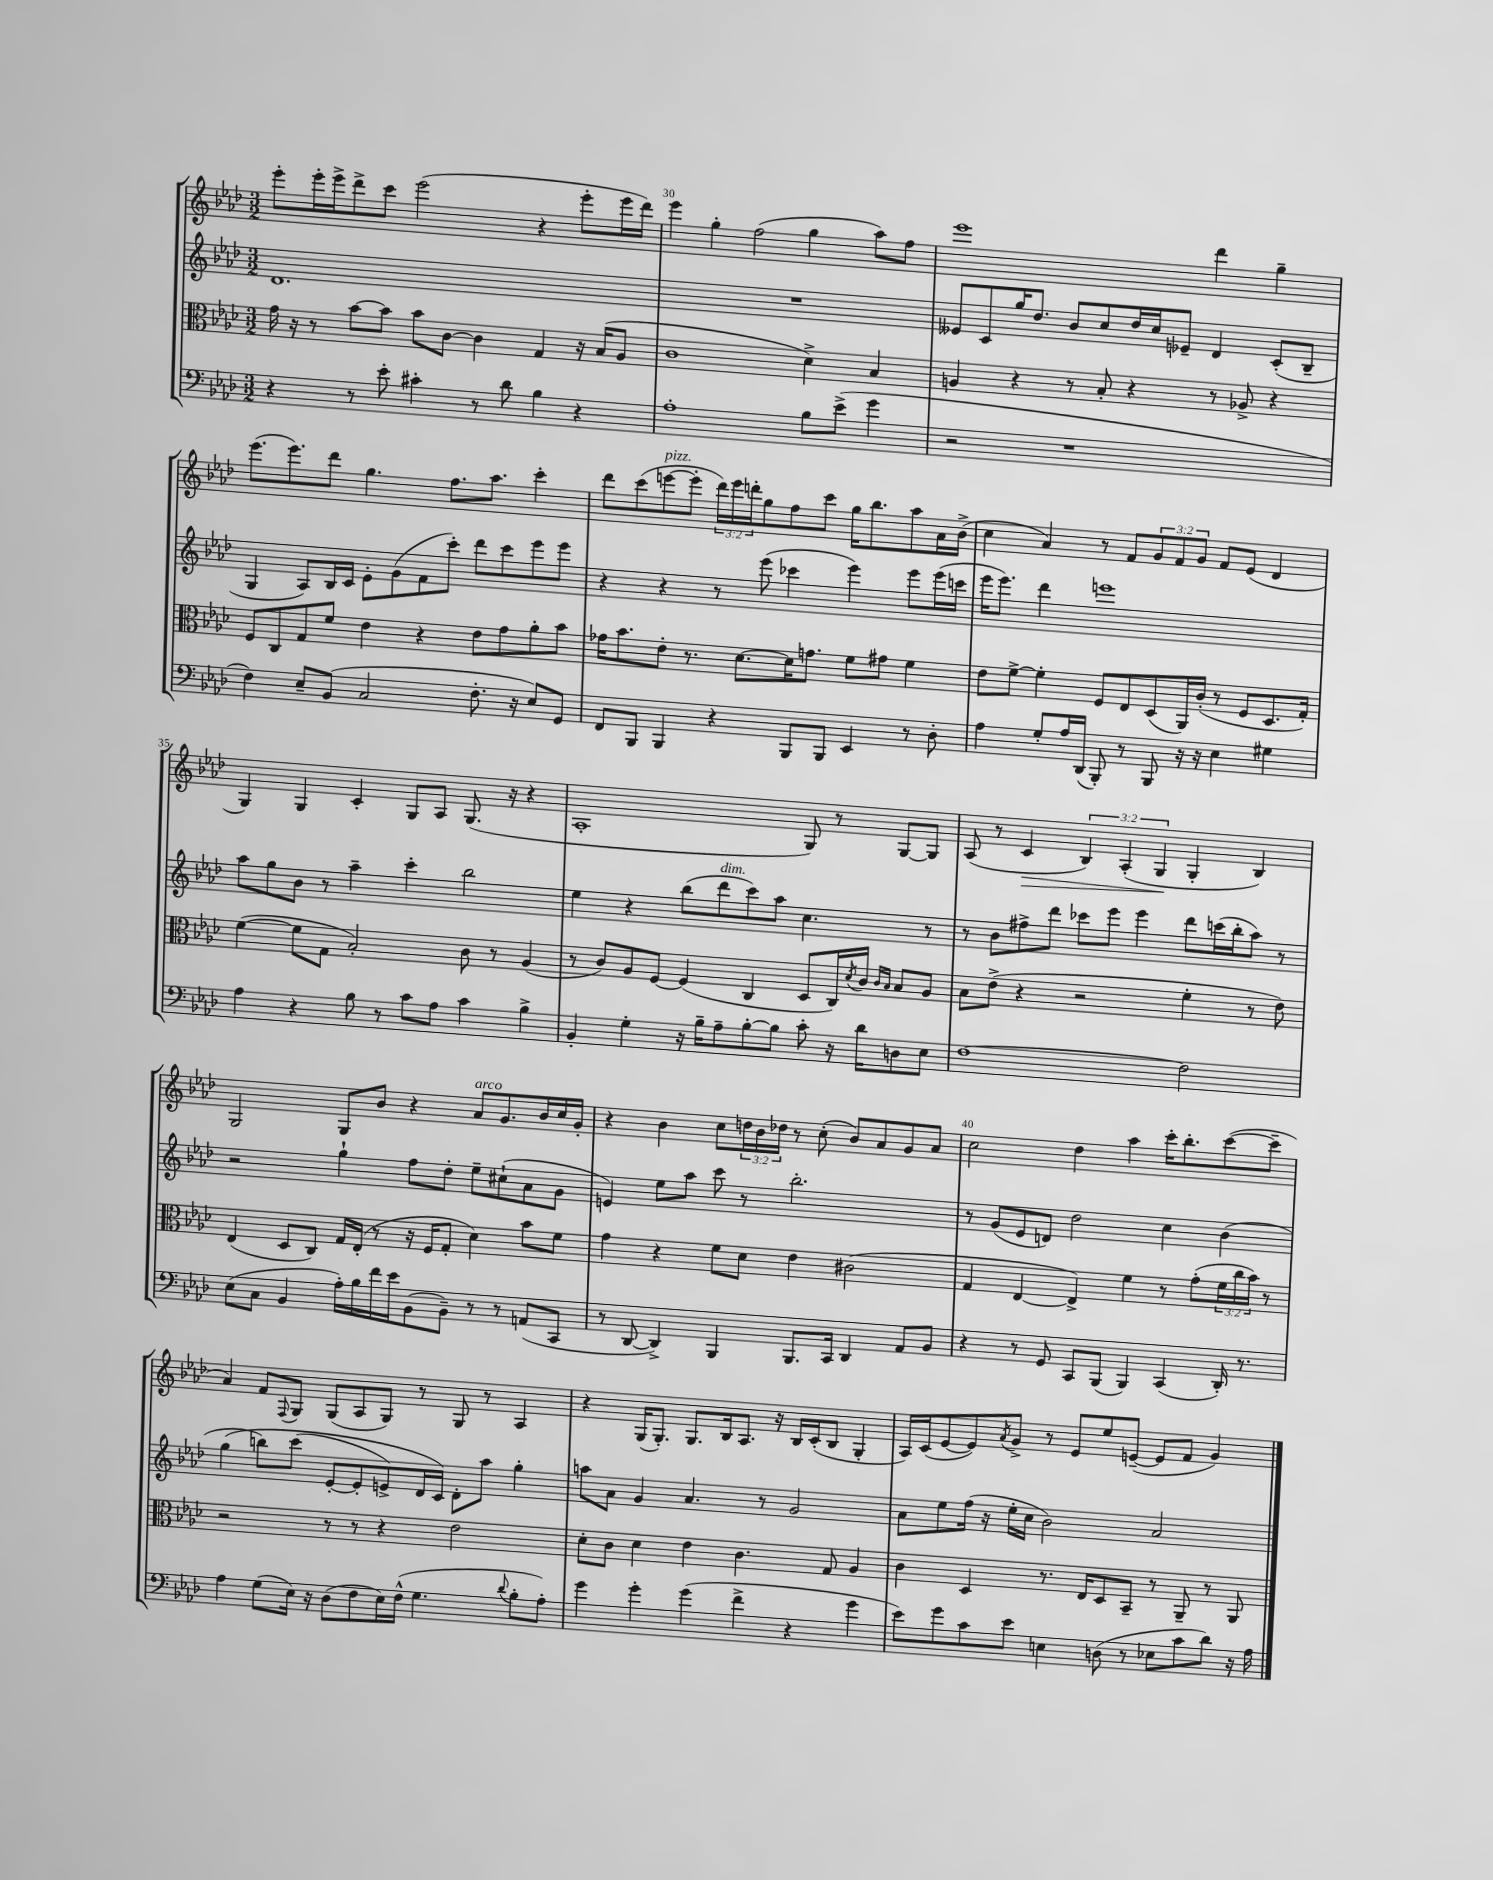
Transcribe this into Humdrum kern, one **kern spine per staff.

**kern	**kern	**kern	**kern	**dynam
*part4	*part3	*part2	*part1	*part1
*staff4	*staff3	*staff2	*staff1	*staff1
*clefF4	*clefC3	*clefG2	*clefG2	*
*k[b-e-a-d-]	*k[b-e-a-d-]	*k[b-e-a-d-]	*k[b-e-a-d-]	*
*M3/2	*M3/2	*M3/2	*M3/2	*
=29	=29	=29	=29	=29
4r	16g\	1.d-	8eee-'\L	.
.	16r	.	.	.
.	8r	.	16eee-'\L	.
.	.	.	16eee-^\J	.
8r	[8b-\L	.	8ddd-^\	.
8e-'\	8b-\J]	.	8ccc\J	.
4c#X'\	8b-\L	.	(2eee-\	.
.	[8c\J	.	.	.
8r	4c\]	.	.	.
8d-\	.	.	.	.
4B-\	4G/	.	4r	.
4r	16r	.	8eee-'\L	.
.	(16B-/KL	.	.	.
.	8A-/J	.	16eee-\L	.
.	.	.	16ddd-\JJ)	.
=30	=30	=30	=30	=30
1A-'	1c	1.r	4eee-\	.
.	.	.	4gg'\	.
.	.	.	(2ff\	.
8B-\L	4d-^\)	.	4gg\	.
(8e-^\J	.	.	.	.
4g\	4B-/	.	8aa-\L)	.
.	.	.	8ff\J	.
=31	=31	=31	=31	=31
2r	4An/	8e--X/L	1eee-	.
.	.	8c/	.	.
.	4r	16gg/K	.	.
.	.	8.dd-/J	.	.
1r	8r	8b-/L	.	.
.	8B-'/	8cc/	.	.
.	4r	16dd-/L	.	.
.	.	16cc/J	.	.
.	.	8e-X~/J	.	.
.	8r	4d-/	4ddd-\	.
.	8A-X^/	.	.	.
.	4r	(8c'/L	4gg~\	.
.	.	8B-~/J	.	.
!!LO:LB:g=z
=32	=32	=32	=32	=32
4F\)	8F/L	4G/	(8.eee-\L	.
.	8C/	.	.	.
.	.	.	8.eee-\)	.
8E-~/L	8G/	8A-/L)	.	.
(8BB-/J	8f/J	16B-/L	8ddd-\J	.
.	.	16c/JJ	.	.
2C/	4e-\	8e-'\L	4.gg\	.
.	.	(8g\	.	.
.	4r	8f\	.	.
.	.	8ccc'\J)	8.ff\L	.
8.F'\	8e-\L	8ddd-\L	.	.
.	.	.	8.aa-\J	.
.	8g\	8ccc\	.	.
16r	.	.	.	.
8E-/L)	8a-'\	8eee-\	4ccc'\	.
8GG/J	8b-\J	8eee-\J	.	.
=33	=33	=33	=33	=33
8FF/L	16g-X\KL	4r	8ddd-\L	.
.	8.b-\	.	.	.
8BBB-/J	.	.	(8ccc\	.
!	!	!	!LO:TX:a:i:t=pizz.	!
4BBB-/	8e-'\J	4r	[8eeen\	.
.	8.r	.	8eee'\J]	.
4r	.	8r	24ddd-\LL)	.
.	.	.	24eee\	.
.	[8.d-\L	.	.	.
.	.	.	24dddn'\J	.
.	.	(8eee-\	8gg\	.
8BBB-/L	16d-\K]	4ccc-X\	8ff\	.
.	8.gn\J	.	.	.
8BBB-/J	.	.	8ccc\J	.
4EE-/	8f\L	4eee-\)	16gg\KL	.
.	.	.	8.bb-\	.
.	8g#X\J	.	.	.
8r	4f\	8eee-\L	8aa-\	.
8D-'\	.	(16eee-\L	16a-\L	.
.	.	16cccn\JJ	(16b-^\JJ	.
=34	=34	=34	=34	=34
4A-\	8e-\L	16eee-\KL	4cc\	.
.	.	8.eee-\J)	.	.
.	[8f^\J	.	.	.
8G'/L	4f'\]	4ddd-\	4a-/)	.
16A-/L	.	.	.	.
(16DD-/JJ	.	.	.	.
8BBB-'/)	8F/L	1eeen	8r	.
8r	8E-/	.	8f/L	.
8BBB-/	(8D-/	.	12g/	.
.	.	.	12f/	.
16r	16AA-/L)	.	.	.
.	.	.	12g/J	.
16r	(16c'/JJ	.	.	.
4E-\	8r	.	8f/L	.
.	8F/L	.	(8e-/J	.
4G#X\	8.D-/	.	4d-/	.
.	16G'/Jk)	.	.	.
!!LO:LB:g=z
=35	=35	=35	=35	=35
4A-\	([4f\	8aa-\L	4G/)	.
.	.	8gg\	.	.
4r	8f\L]	8b-\J	4G/	.
.	8G\J	8r	.	.
8B-\	2B-'/)	4aa-~\	4c'/	.
8r	.	.	.	.
8c\L	.	4ccc'\	8G/L	.
8A-\J	.	.	8A-/J	.
4c\	8c\	2bb-\	(8.G/	.
.	8r	.	.	.
.	.	.	16r	.
4B-^\	(4A-/	.	4r	.
=36	=36	=36	=36	=36
4BB-'/	8r	4ee-\	1A-'	.
.	8c/L)	.	.	.
4G'\	8A-/	4r	.	.
.	[8F/J	.	.	.
16r	(4F/]	(8bb-\L	.	.
16B-~\KL	.	.	.	.
!	!	!LO:TX:a:i:t=dim.	!	!
8A-~\	.	8ddd-\	.	.
[8B-'\	4C/	8ccc\)	.	.
8B-\J]	.	8aa-\J	.	.
8c'\	8D-/L	4.cc\	8G/)	.
16r	16C/L)	.	8r	.
.	8qd-/	.	.	.
16d-\KL	16c/JJ	.	.	.
.	16qqc/LL	.	.	.
.	16qqB-/JJ	.	.	.
8Dn\	8B-/L	.	[8G/L	.
8E-\J	8A-/J	8r	8G/J]	.
=37	=37	=37	=37	=37
[1F	8B-\L	8r	(8A-/	.
.	(8e-^\J	8b-\L	8r	.
!	!	!	!	!LO:HP:b
.	4r	8ff#X^\	4c/	>
.	.	8ddd-\J	.	.
.	2r	8ccc-X\L	6B-/)	.
.	.	8eee-\J	.	.
.	.	.	(6A-'/	.
.	.	4eee-\	.	.
.	.	.	6G/	.
2F\]	4f'\	8ddd-\L	4G'/	]
.	.	(16cccn\L	.	.
.	.	16bb-'\J	.	.
.	8r	8aa-\J)	4B-/)	.
.	8e-\)	8r	.	.
!!LO:LB:g=z
=38	=38	=38	=38	=38
(8E-\L	(4E-/	2r	2G/	.
8C\J	.	.	.	.
4BB-/	8D-/L	.	.	.
.	8C/J)	.	.	.
16A-'\LL)	16G/LL	4gg`\	8G/L	.
16B-\	(16E-'/JJ	.	.	.
16f\	8r	.	8b-/J	.
16e-\J	.	.	.	.
(8BB-\	16r	8ff\L	4r	.
.	16F/KL	.	.	.
8BB-~\J)	8G'/J	8dd-'\J	.	.
!	!	!	!LO:TX:a:i:t=arco	!
8r	4d-\)	8ee-~\L	8a-/L	.
8r	.	(8cc#X`\	8.g/	.
(8AAn/L	8b-\L	8a-\	.	.
.	.	.	16b-/L	.
8CC/J	8f\J	8g\J	16cc/	.
.	.	.	16g'/JJ	.
=39	=39	=39	=39	=39
8r	4g\	4en/)	4r	.
[8DD-/	.	.	.	.
4DD-^/])	4r	8ee-\L	4b-\	.
.	.	8aa-\J	.	.
4BBB-/	8f\L	8ccc\	8cc\L	.
.	8d-\J	8r	24ddn\L	.
.	.	.	24b-\	.
.	.	.	24dd-X\JJ	.
8.BBB-/L	4e-\	2.bb-'\	8r	.
.	.	.	(8cc'\	.
16CC/Jk	.	.	.	.
4DD-/	(2c#X\	.	8b-/L)	.
.	.	.	8a-/	.
8AA-/L	.	.	8g/	.
8BB-/J	.	.	8a-/J	.
=40	=40	=40	=40	=40
4r	4G/	8r	2cc\	.
.	.	(8g/L	.	.
8r	[4E-/	8e-/	.	.
8GG/	.	8dn/J)	.	.
8CC/L	4E-^/])	2dd-\	4dd-\	.
(8BBB-/J	.	.	.	.
4BBB-/)	4f\	.	4aa-\	.
(4CC/	8r	4cc\	16ccc'\KL	.
.	.	.	8.bb-'\	.
.	(8g'\L	.	.	.
16DD-'/)	24f\L	(4b-\	([8ccc\	.
.	24cc\	.	.	.
8.r	.	.	.	.
.	24b-\JJ)	.	.	.
.	8r	.	8ccc~\J]	.
!!LO:LB:g=z
=41	=41	=41	=41	=41
4A-\	2r	(4gg\	4a-/)	.
(8G\L	.	8bbn\L)	8f/L	.
.	.	.	8qqF/	.
16E-\Jk)	.	(8ccc\J	8G/J	.
16r	.	.	.	.
(8D-\L	8r	[8e-'/L	(8G/L	.
8F\	8r	8e-'/]	8A-/	.
16E-\L)	4r	8en^/)	8G/J)	.
(16F^^\JJ	.	.	.	.
4.G\	.	16d-/L	8r	.
.	.	16c/JJ)	.	.
.	2e-\	8d-'\L	8G/	.
.	.	8aa-\J	8r	.
8qqd-/	.	.	.	.
8B-'\L	.	4gg'\	4A-/	.
8A-'\J)	.	.	.	.
=42	=42	=42	=42	=42
4g\	8d-'\L	8aan\L	4r	.
.	8c\J	8a-\J	.	.
4g'\	4d-\	4g/	(16G/KL	.
.	.	.	8.G'/J)	.
(4g\	4e-\	4.a-/	8.G/L	.
.	.	.	16B-/k	.
4f^\	4.c\	.	8.A-/J	.
.	.	8r	.	.
.	.	.	16r	.
4r	.	2g/	16B-/LL	.
.	.	.	(16c'/J	.
.	8G/	.	8B-/J	.
4g\	4A-/	.	4G'/	.
=43	=43	=43	=43	=43
8e-\L)	4c\	8a-\L	16A-/LL)	.
.	.	.	(16c/J	.
8g\	.	8ee-\	[8e-/	.
8c\	4D-/	(16ff\Jk	8e-/])	.
.	.	16r	.	.
.	.	.	8qa-/	.
8e-\J	.	16ee-'\LL	8g^/J	.
.	.	16cc\JJ	.	.
4En\	8.r	2b-\)	8r	.
.	.	.	8e-/L	.
.	16E-/KL	.	.	.
(8Dn\	8D-/	.	8ee-/	.
8r	8BB-~/J	.	([8en~/J	.
8E-X\L	8r	2a-/	8e/L]	.
8c\	8AA-~/	.	8f/J	.
8d-\J)	8r	.	4g/)	.
16r	8AA-/	.	.	.
16A-\	.	.	.	.
==	==	==	==	==
*-	*-	*-	*-	*-
